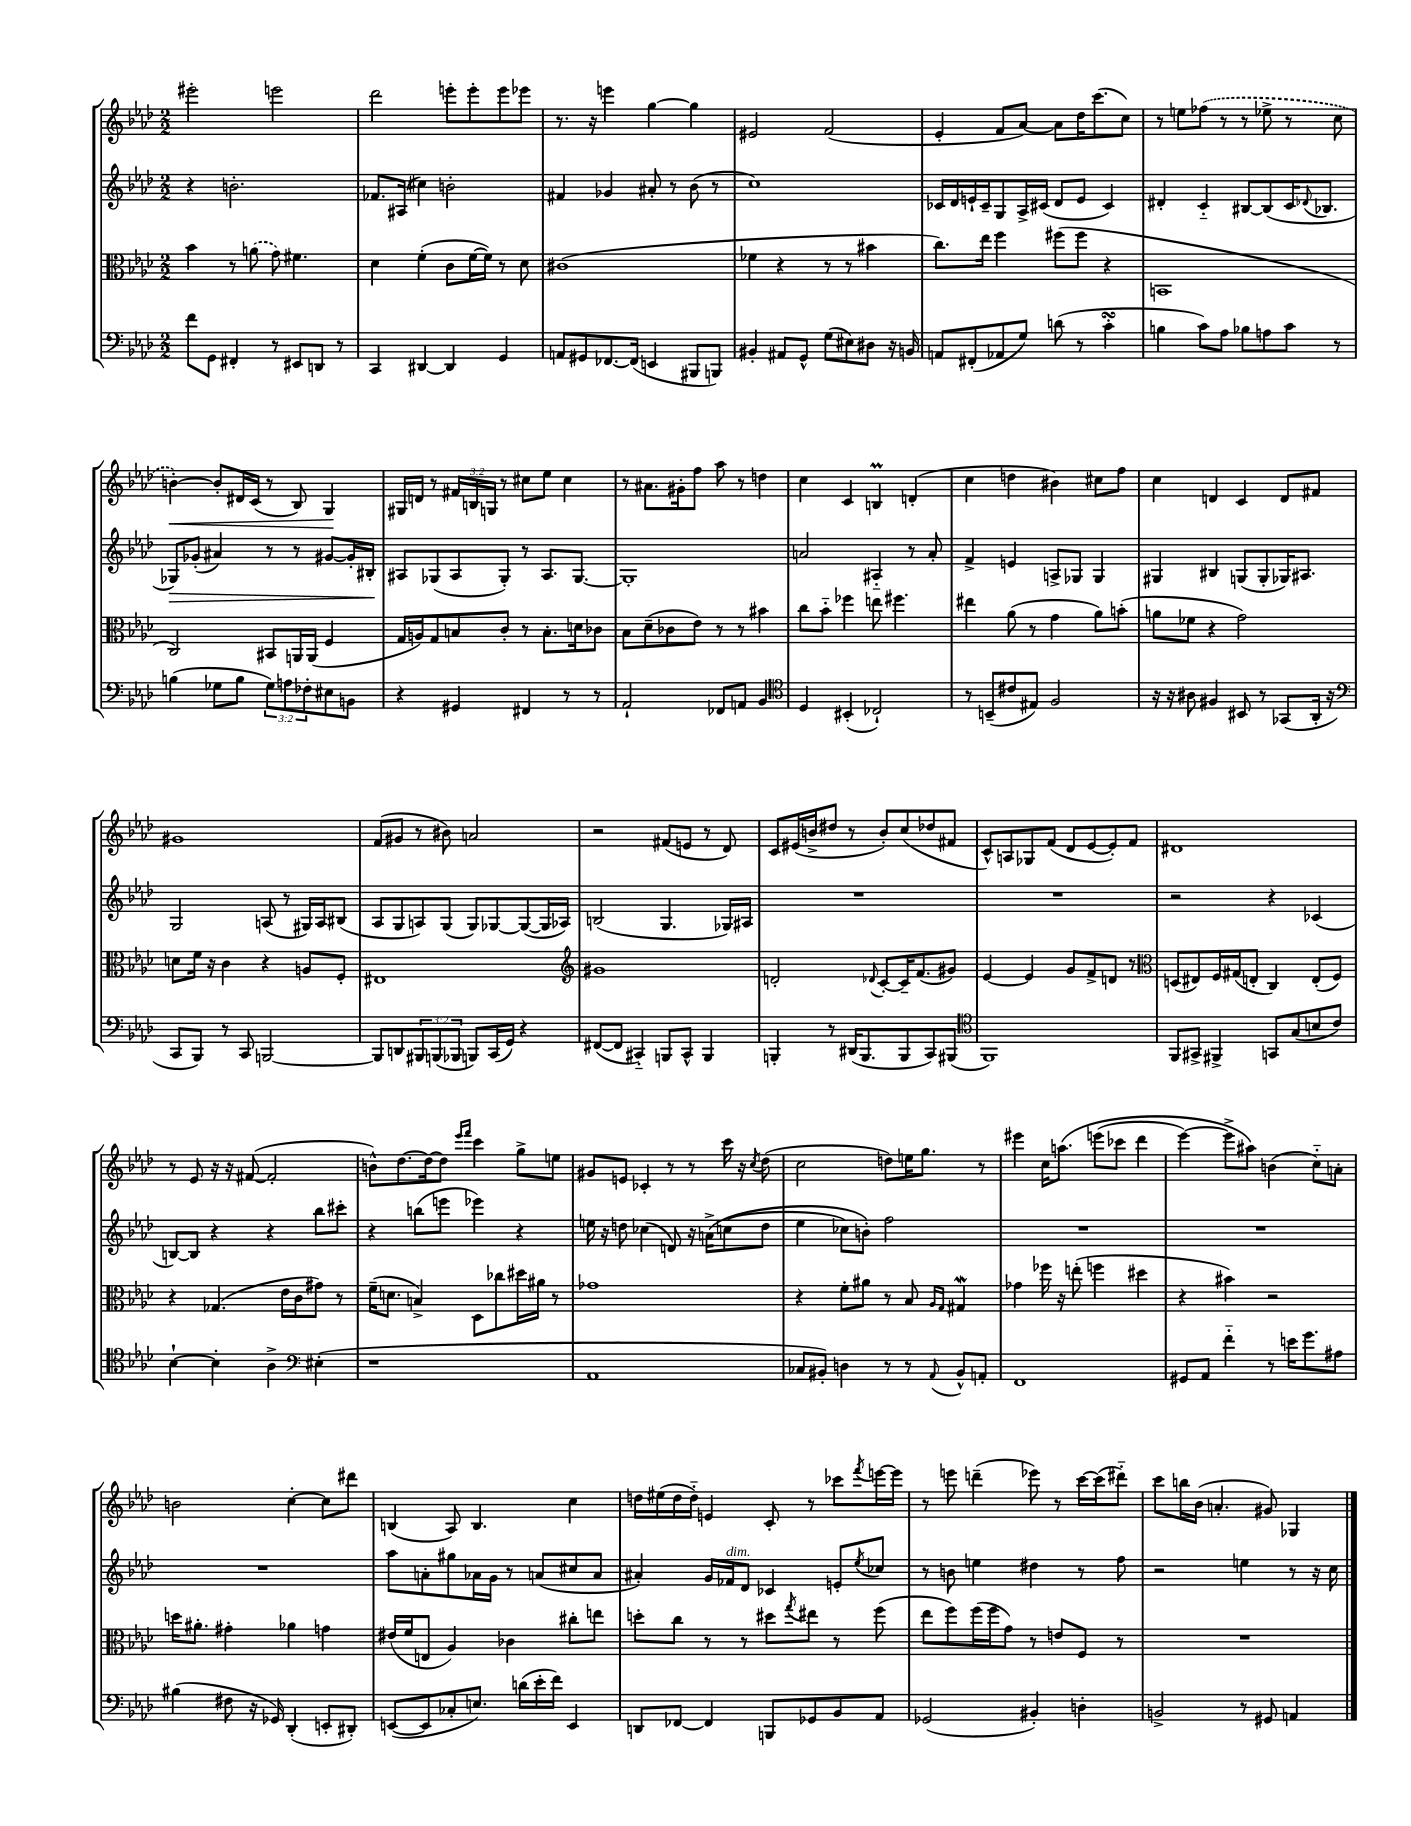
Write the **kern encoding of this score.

**kern	**kern	**kern	**kern
*staff4	*staff3	*staff2	*staff1
*clefF4	*clefC3	*clefG2	*clefG2
*k[b-e-a-d-]	*k[b-e-a-d-]	*k[b-e-a-d-]	*k[b-e-a-d-]
*M2/2	*M2/2	*M2/2	*M2/2
8f	4b-	4r	2eee#'
8GG	.	.	.
4FF#'	8r	2.b'	.
.	(8a	.	.
8r	8g)	.	2eee
8EE#	4.f#	.	.
8DD	.	.	.
8r	.	.	.
=	=	=	=
4CC	4d-	8.f-	2ddd-
.	.	(16A#	.
[4DD#	(4f'	4cc#)	.
4DD#]	8c	2b'	8eee'
.	[16f	.	8eee'
.	16f])	.	.
4GG	8r	.	8eee
.	8d-	.	8eee-
=	=	=	=
8AA	(1c#	4f#	8.r
8GG#	.	.	.
.	.	.	16r
[8.FF-	.	4g-	4eee
(16FF-]	.	.	.
4EE	.	8a#'	[4gg
.	.	8r	.
8BBB#	.	(8b-	4gg]
8BBB)	.	8r	.
=	=	=	=
4BB#'	4f-	1cc)	2e#
8AA#	4r	.	.
8GG^^	.	.	.
(8G	8r	.	(2f
8E#)	8r	.	.
8D#	4b#	.	.
16r	.	.	.
16BB	.	.	.
=	=	=	=
8AA	8.cc)	16c-	4e-'
.	.	16d-	.
(8FF#'	.	16e`	.
.	16ee-	16c-~	.
8AA-	4ff	8G	8f
8G)	.	16A-^	[8a-)
.	.	(16c#	.
(8d	(8ff#	8d-	8a-]
8r	8ff#	8e	16dd-
.	.	.	(8.ccc
4c'	4r	4c#)	.
.	.	.	8cc)
=	=	=	=
4B	1BB	4d#'	8r
.	.	.	8ee
8c)	.	4c'~	(8ff-
8A-	.	.	8r
8B-	.	[8B#	8r
8A	.	(8B#]	8ee-^
8c	.	16c	8r
.	.	8qqd-	.
.	.	8.B-	.
8r	.	.	8cc
=	=	=	=
(4B	2C)	8G-)	[4b')
.	.	(8g-'	.
8G-	.	4a#)	8b']
8B	.	.	16d#
.	.	.	(16c
12G-)	8BB#	8r	8r
12A	.	.	.
.	16AA	8r	8B-)
12F-'	.	.	.
.	(16AA	.	.
8E#	4F	[8g#	4G
8BB	.	16g#']	.
.	.	16B#'	.
=	=	=	=
4r	16G	8A#	16G#
.	16A)	.	16d
.	8G	(8G-	8r
4GG#	8B	8A#	24f#
.	.	.	24B
.	.	.	24G
.	8c'	8G-')	8r
4FF#	8r	8r	8cc#
.	8.B'	8.A#	8ee-
8r	.	.	4cc#
.	16d	[8.G-	.
8r	8c-	.	.
=	=	=	=
2AA-`	8B-	1G-']	8r
.	(8d-~	.	8.a#
.	8c-	.	.
.	.	.	16g#'
.	8e-)	.	8ff
8FF-	8r	.	8aa-
8AA	8r	.	8r
4BB-	4b#	.	4dd
=	=	=	=
*clefC4	*	*	*
4D-	8cc	2a	4cc
.	8b-'~	.	.
(4BB#'	4ff-	.	4c
2C-`)	8ee	4A#'~	4B
.	4.ff#	.	.
.	.	8r	(4d'
.	.	8a'	.
=	=	=	=
8r	4ee#	4f^	4cc
(8BB~	.	.	.
8c#	(8a-	4e	4dd
8E#)	8r	.	.
2F	4g	8A^	4b#)
.	.	8G-	.
.	8a-)	4G-	8cc#
.	(8b'	.	8ff
=	=	=	=
16r	8a	4G#	4cc
16r	.	.	.
8A#	8f-	.	.
4F#	4r	4B#	4d
8BB#	2g)	(8G	4c
8r	.	8G'	.
(8GG-	.	16G-)	8d
.	.	8.A#	.
16AA-'	.	.	8f#
16r	.	.	.
=	=	=	=
*clefF4	*	*	*
8CC	8d	2G	1g#
8BBB-)	16f	.	.
.	16r	.	.
8r	4c	.	.
8CC	.	.	.
[2BBB	4r	(8A	.
.	.	8r	.
.	8A	16G#)	.
.	.	16A	.
.	8F'	(8B#	.
=	=	=	=
8BBB]	1E#	8A-	(8f
8DD	.	8G	8g#
12BBB#	.	8A)	8r
(12BBB	.	.	.
.	.	(8G	8b#)
12BBB-	.	.	.
8BBB)	.	8G)	2a
(16CC	.	[8G-	.
16GG)	.	.	.
4r	.	(8G-_	.
.	.	16G-]	.
.	.	16A-)	.
=	=	=	=
*	*clefG2	*	*
([8FF#	1g#	(2B	2r
8FF#]	.	.	.
4CC#'~)	.	.	.
8BBB	.	4.G	(8f#
8CC#^^	.	.	8e
4BBB	.	.	8r
.	.	16G-)	8d-)
.	.	16A#	.
=	=	=	=
4BBB'	2d'	1r	8c
.	.	.	(16e#
.	.	.	16b^
8r	.	.	8dd#
(16DD#	.	.	8r
8.BBB	.	.	.
.	8qqd-	.	.
.	[8c'	.	8b')
8BBB	16c~]	.	(8cc
.	(8.f	.	.
8CC)	.	.	8dd-
(8BBB#	8g#)	.	8f#
=	=	=	=
*clefC4	*	*	*
1FF)	[4e-	1r	8c^^)
.	.	.	8A
.	4e-]	.	8G-
.	.	.	(8f
.	8g	.	8d-
.	8f^	.	[8e-
.	8d	.	8e-'])
.	8r	.	8f
=	=	=	=
*	*clefC3	*	*
8FF	(8D	2r	1d#
8GG#^	8E#)	.	.
4FF#^	16F	.	.
.	(16G#	.	.
.	8E'	.	.
8GG	4C)	4r	.
(8G	.	.	.
8B	(8E'	(4c-	.
8c)	8F)	.	.
=	=	=	=
[4B-`	4r	[8B)	8r
.	.	8B]	8e-
4B-']	(4.G-	4r	16r
.	.	.	16r
.	.	.	([8f#
4A-^	.	4r	2f#']
.	16e-	.	.
.	16c	.	.
*clefF4	*	*	*
(4E#'	8g#)	8bb-	.
.	8r	8ccc#'	.
=	=	=	=
1r	(16f~	4r	8b^^)
.	8.d	.	.
.	.	.	[8.dd-
.	4B^)	(8bb	.
.	.	.	16dd-_
.	.	8eee	8dd-]
.	.	.	16qqeee-
.	.	.	16qqfff
.	8D-	4eee-)	4ccc
.	8cc-	.	.
.	16dd#	4r	8gg^
.	16a#	.	.
.	8r	.	8ee
=	=	=	=
1AA-	1g-	16ee	8g#
.	.	16r	.
.	.	8dd	8e
.	.	(4cc-	4c-'
.	.	8d)	8r
.	.	16r	8r
.	.	&(16a^	.
.	.	(8cc	16ccc
.	.	.	16r
.	.	.	8qcc
.	.	8dd	(8dd-
=	=	=	=
8C-	4r	4ee-	2cc
8BB#')	.	.	.
4D	8f'	8cc-)	.
.	8a#	8b'&)	.
8r	8r	2ff	8dd)
8r	8B-	.	16ee
.	.	.	8.gg
.	16qqA-	.	.
8qqAA-	16qqG	.	.
8BB#^^	4G#	.	.
8AA'	.	.	8r
=	=	=	=
1FF	4g-	1r	4eee#
.	16ff-	.	16cc
.	16r	.	&(8.aa
.	(8ee'	.	.
.	4ff	.	(8eee
.	.	.	8ccc-
.	4dd#	.	4ddd-
=	=	=	=
8GG#	4r	1r	[4eee-)
8AA-	.	.	.
4f'~	4b#)	.	8eee-^]
.	.	.	8aa#&)
8r	2r	.	(4b
16e	.	.	.
8.g	.	.	.
.	.	.	8cc'~)
8A#	.	.	8a'
=	=	=	=
(4B#	16dd	1r	2b
.	8.a#'	.	.
8F#	4g#'	.	.
16r	.	.	.
16GG-)	.	.	.
(4DD-'	4a-	.	[4cc'
8EE'	4g	.	8cc]
8DD#')	.	.	8ddd#
=	=	=	=
([8EE	(16e#	8aa-	(4B
.	16f	.	.
8EE]	8E	8a'	.
8C-'	4A-)	8gg#	8A-)
8.E)	.	16a-	4.B
.	.	16g	.
.	4c-	8r	.
(16d	.	.	.
16e-'	.	(8a	.
16f)	.	.	.
4EE	8cc#'	8cc#	4cc
.	8ee	8a	.
=	=	=	=
8DD	8dd'	4a#')	16dd
.	.	.	(16ee#
[8FF-	8cc	.	16dd
.	.	.	16dd'~)
4FF-]	8r	16g	4e
.	.	16f-	.
.	8r	8d-	.
8BBB	8dd#	4c-	8c'
.	8qgg	.	.
8GG-	8ee#	.	8r
8BB-	8r	8e'	8ccc-
.	.	8qee-	8qfff
8AA-	(8ff	8cc-	[16eee
.	.	.	16eee]
=	=	=	=
(2GG-	8ee-	8r	8r
.	8ff)	8b	8eee
.	(16ff	4ee	(4ddd~
.	16ff	.	.
.	8g)	.	.
4BB#')	8r	4dd#	8eee-)
.	8e	.	8r
4D'	8F	8r	[16ccc
.	.	.	(16ccc]
.	8r	8ff	8ddd#'~)
=	=	=	=
2BB^	1r	2r	8ccc
.	.	.	16bb
.	.	.	(16b-
.	.	.	4.a'
8r	.	4ee	.
8GG#	.	.	8g#)
4AA	.	8r	4G-
.	.	16r	.
.	.	16cc	.
==	==	==	==
*-	*-	*-	*-
